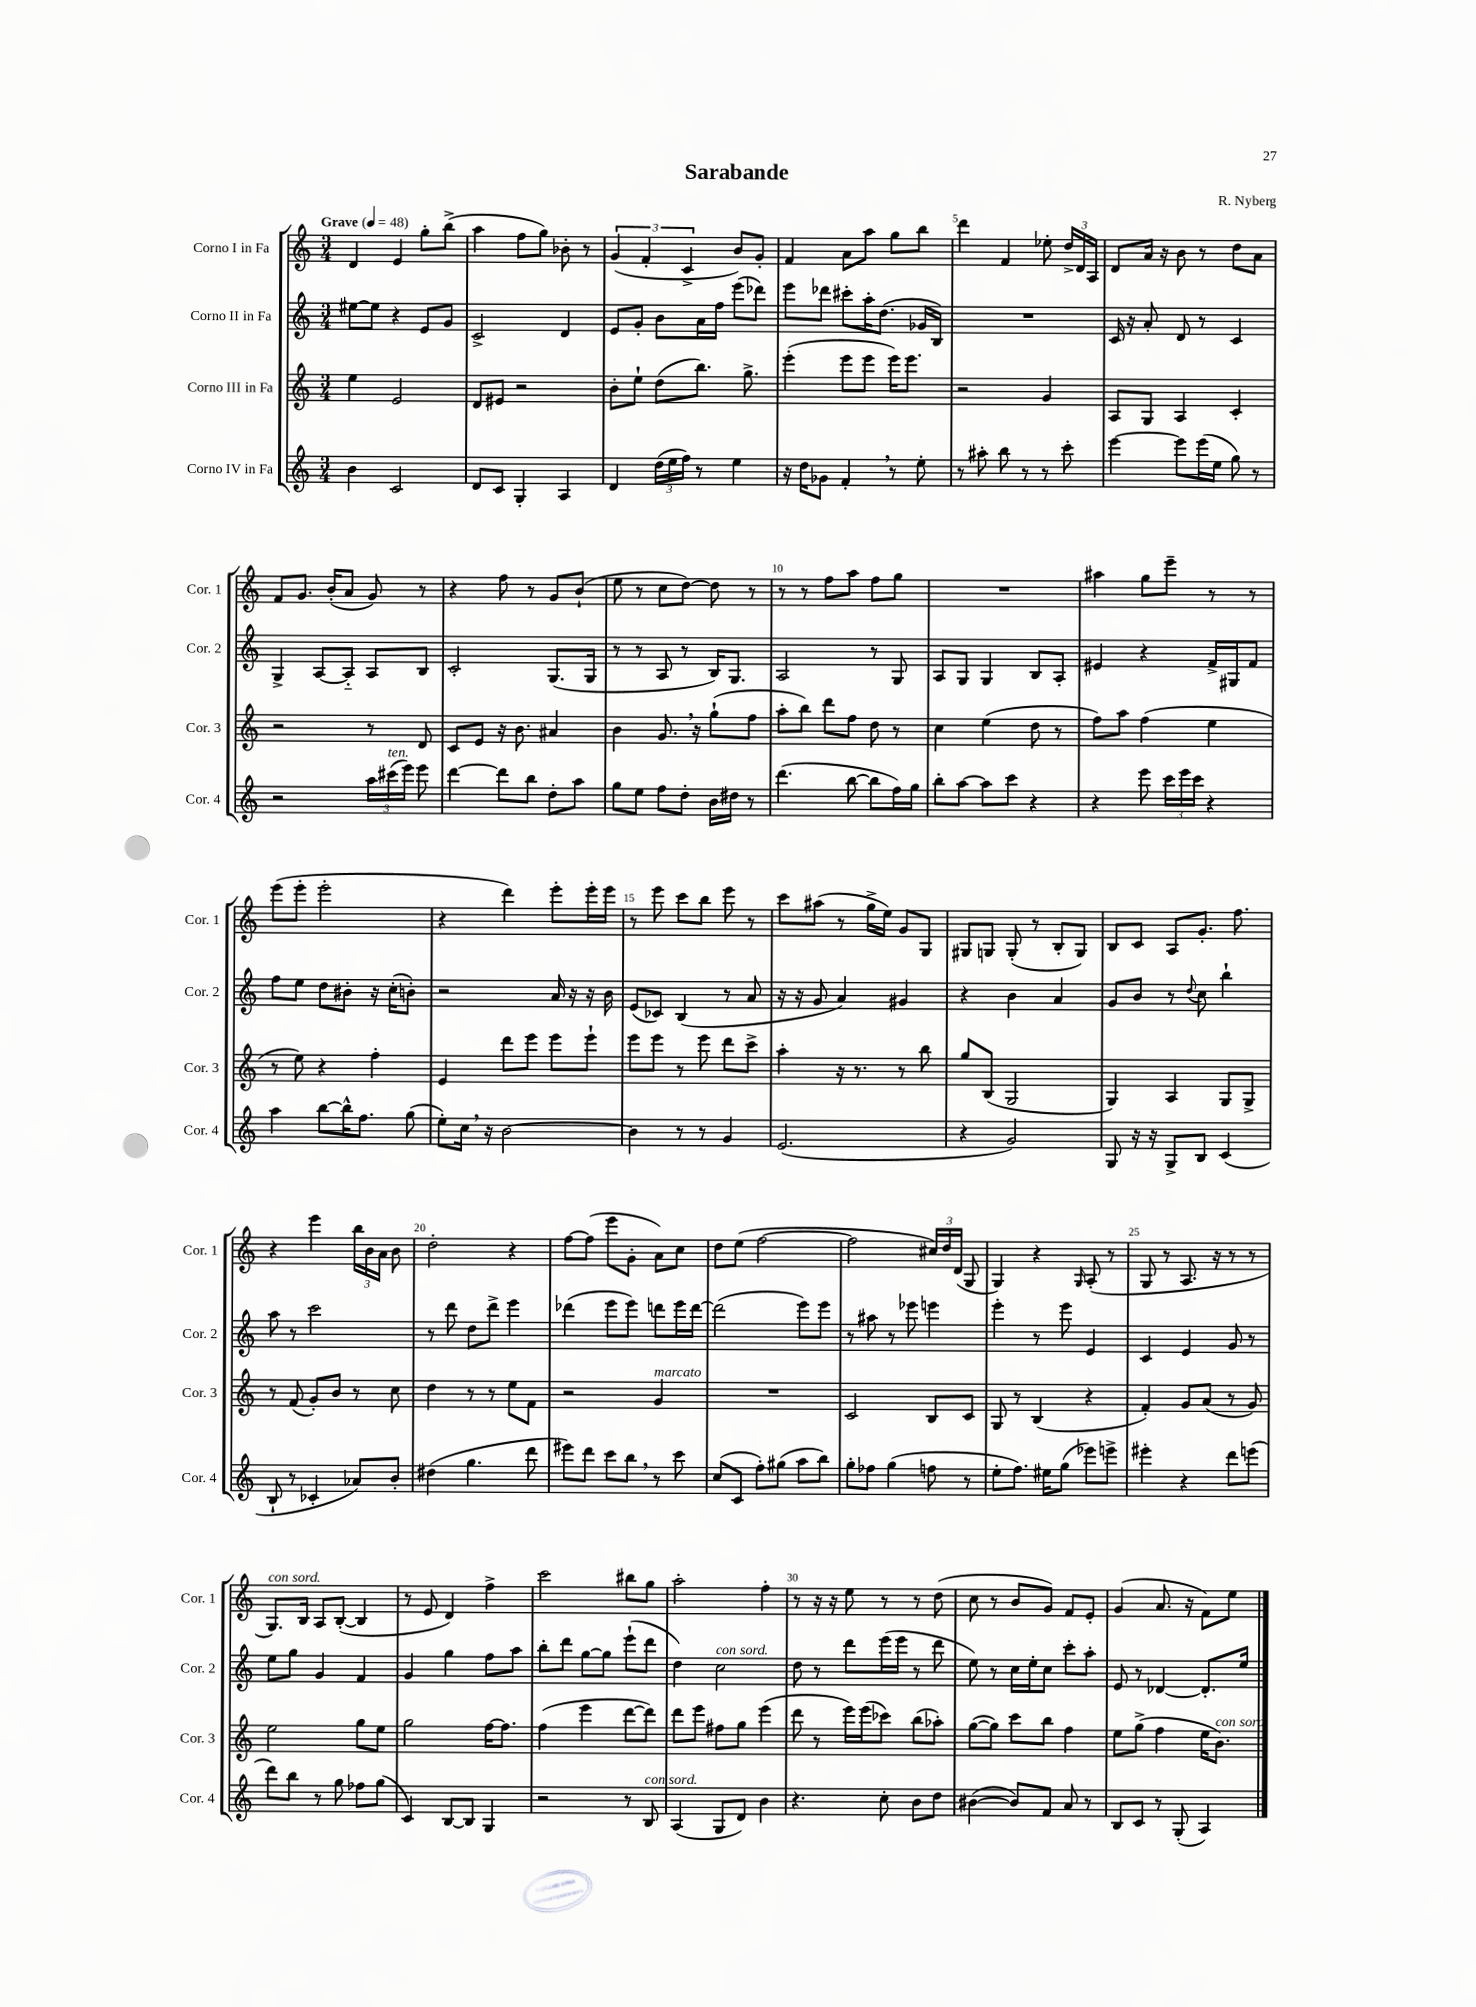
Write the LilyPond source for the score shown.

\header { title = "Sarabande" composer = "R. Nyberg" }
<<
\new StaffGroup <<
\new Staff = "s0" \with { instrumentName = "Corno I in Fa" shortInstrumentName = "Cor. 1" } {
    \clef treble \key c \major \numericTimeSignature \time 3/4 \tempo "Grave" 4 = 48
    \autoBeamOff d'4 e'4 g''8[-. b''8]->( |
    a''4 f''8[ g''8]) bes'8-. r8 |
    \tuplet 3/2 { g'4( f'4-. c'4-> } b'8[) g'8]-. |
    f'4 a'8[ a''8] g''8[ b''8] |
    d'''4 f'4 ees''8-. \tuplet 3/2 { d''16[-> d'16 a16] } |
    d'8[ a'16] r16 b'8 r8 d''8[ a'8] |
    f'8[ g'8.] b'16[-.( a'8] g'8) r8 |
    r4 f''8 r8 g'8[ b'8]-!( |
    e''8 r8 c''8[ d''8]~) d''8 r8 |
    r8 r8 f''8[ a''8] f''8[ g''8] |
    R2. |
    ais''4 g''8[ e'''8]-- r8 r8 |
    e'''8[( e'''8]-. e'''2-. |
    r4 d'''4) e'''8[-. e'''16-. e'''16] |
    r8 e'''8 c'''8[ b''8] e'''8 r8 |
    c'''8[ ais''8]( r8 g''16[-> e''16]) g'8[ g8] |
    gis8[ g8] g8-.( r8 b8[-. g8]) |
    b8[ c'8] a8[ g'8.]-. f''8. |
    r4 e'''4 \tuplet 3/2 { b''16[ b'16 a'16] } b'8 |
    d''2-. r4 |
    f''8[~ f''8]( e'''8[ g'8]-. a'8[) c''8] |
    d''8[ e''8]( f''2~ |
    f''2 \tuplet 3/2 { cis''16[) d''16 d'16]( } g8 |
    g4) r4 \grace { g16 } a8-.( r8 |
    g8 r8 a8. r16 r8 r8 |
    g8.[^\markup { \italic "con sord." }) b16] a8[ b8]~-.( b4 |
    r8 e'8 d'4) f''4-> |
    c'''2 bis''8[ g''8] |
    a''2-. f''4-. |
    r8 r16 r16 e''8 r8 r8 d''8( |
    c''8 r8 b'8[ g'8]) f'8[ e'8]-. |
    g'4( a'8. r16 f'8[) e''8] \bar "|." |
}
\new Staff = "s1" \with { instrumentName = "Corno II in Fa" shortInstrumentName = "Cor. 2" } {
    \clef treble \key c \major \numericTimeSignature \time 3/4
    \autoBeamOff eis''8[~ eis''8] r4 e'8[ g'8] |
    c'2-> d'4 |
    e'8[ g'8]-. b'8[ a'16 f''16] e'''8[( des'''8]) |
    e'''8[ des'''8] cis'''8[-. a''16-. d''8.]( ges'16[ b16]) |
    R2. |
    c'16 r16 a'8-. d'8 r8 c'4 |
    g4-> a8[~ a8]-_ a8[ b8] |
    c'2-. g8.[( g16] |
    r8 r8 a8 r8 b16[) g8.] |
    a2 r8 g8 |
    a8[ g8] g4 b8[ a8]-. |
    eis'4 r4 f'16[-> gis16 f'8] |
    f''8[ e''8] d''8[ bis'8]-. r16 c''16[-.( b'8]-.) |
    r2 a'16 r16 r16 b'16 |
    e'8[( ces'8]) b4( r8 a'8 |
    r16 r16 g'8 a'4) gis'4 |
    r4 b'4 a'4 |
    g'8[ b'8] r8 \appoggiatura { d''8 } c''8 b''4-! |
    a''8 r8 c'''2 |
    r8 d'''8 d''8[ d'''8]-> e'''4 |
    des'''4( e'''8[ e'''8]) d'''8[ e'''16 d'''16]~ |
    d'''2( e'''8[) e'''8] |
    r8 ais''8 r8 ees'''8 e'''4 |
    e'''4-. r8 e'''8 e'4 |
    c'4 e'4 g'8 r8 |
    e''8[ g''8] g'4 f'4 |
    g'4 g''4 f''8[ a''8] |
    b''8[-. d'''8] g''8[~ g''8] e'''8[-!( d'''8] |
    d''4) c''2^\markup { \italic "con sord." } |
    d''8 r8 d'''8[ e'''16( e'''16] r8 d'''8 |
    e''8) r8 c''16[ e''16-. c''8] c'''8[-. a''8]-. |
    e'8 r8 des'4~ des'8.[-. e''16] \bar "|." |
}
\new Staff = "s2" \with { instrumentName = "Corno III in Fa" shortInstrumentName = "Cor. 3" } {
    \clef treble \key c \major \numericTimeSignature \time 3/4
    \autoBeamOff e''4 e'2 |
    d'8[ eis'8] r2 |
    b'8[-. e''8]-! d''8[( b''8.]) g''8.-> |
    e'''4-.( e'''8[ e'''8] e'''16[) e'''8.] |
    r2 g'4 |
    a8[ g8] a4 c'4-. |
    r2 r8 d'8 |
    c'8[ e'8] r16 b'8. ais'4 |
    b'4 g'8. \breathe r16 g''8[-!( f''8] |
    a''8[-. b''8]) d'''8[ f''8] d''8 r8 |
    c''4 e''4( d''8 r8 |
    f''8[) a''8] f''4( e''4 |
    r8 e''8) r4 f''4-. |
    e'4 d'''8[ e'''8] e'''8[ e'''8]-! |
    e'''8[ e'''8] r8 e'''8 d'''8[ c'''8]-> |
    a''4-. r16 r8. r8 b''8 |
    g''8[ b8]( g2 |
    g4) a4 g8[ g8]-> |
    r8 f'8( g'8[-.) b'8] r8 c''8 |
    d''4 r8 r8 e''8[ f'8] |
    r2 g'4^\markup { \italic "marcato" } |
    R2. |
    c'2 b8[ c'8] |
    g8 r8 b4( r4 |
    f'4-.) g'8[ a'8]( r8 g'8) |
    e''2 g''8[ e''8] |
    g''2 f''16[~ f''8.] |
    f''4( e'''4 d'''8[~ d'''8]) |
    d'''8[ e'''8] fis''8[ g''8] e'''4( |
    d'''8 r8 e'''16[) e'''16( ces'''8]) b''8[( aes''8]-.) |
    g''8[~( g''8]) c'''8[ b''8] f''4 |
    e''8[ g''8]->( f''4 e''16[ b'8.]^\markup { \italic "con sord." }) \bar "|." |
}
\new Staff = "s3" \with { instrumentName = "Corno IV in Fa" shortInstrumentName = "Cor. 4" } {
    \clef treble \key c \major \numericTimeSignature \time 3/4
    \autoBeamOff b'4 c'2 |
    d'8[ c'8] g4-. a4 |
    d'4 \tuplet 3/2 { d''16[( e''16 f''16]) } r8 e''4 |
    r16 d''16[ ges'8] f'4-. \breathe r8 e''8-. |
    r8 ais''8-. b''8 r8 r8 c'''8-. |
    e'''4~ e'''8[ e'''16( e''16] g''8) r8 |
    r2 \tuplet 3/2 { a''16[ cis'''16^\markup { \italic "ten." }( e'''16]) } e'''8 |
    d'''4~ d'''8[ b''8] d''8[-. a''8] |
    g''8[ e''8] f''8[ d''8]-. b'16[ dis''16] r8 |
    d'''4.( b''8~ b''8[ f''16) g''16] |
    b''8[-. a''8]~ a''8[ c'''8] r4 |
    r4 e'''8 \tuplet 3/2 { c'''16[ e'''16 c'''16] } r4 |
    a''4 b''8[~ b''16-^ f''8.] g''8( |
    e''8[-.) c''16] \breathe r16 b'2~ |
    b'4 r8 r8 g'4 |
    e'2.( |
    r4 g'2) |
    g8 r16 r16 g8[-> b8] c'4( |
    b8-! r8 ces'4-. aes'8[) b'8]-. |
    dis''4( g''4. d'''8 |
    eis'''8[) d'''8] c'''8[ b''8] \breathe r8 c'''8 |
    c''8[( c'8] f''8[-.) gis''8]( a''8[ b''8]) |
    g''8[-. fes''8] g''4( f''8 r8 |
    e''8[-. f''8.]) eis''16[ g''8]( ees'''8[) e'''8]-> |
    eis'''4-. r4 d'''8[ e'''8]( |
    d'''8[) b''8] r8 g''8 fes''8[ g''8]( |
    c'4) b8[~ b8] g4 |
    r2 r8 b8^\markup { \italic "con sord." } |
    a4( g8[ d'8]) b'4 |
    r4. c''8-. b'8[ d''8] |
    bis'4~( bis'8[) f'8] a'8 r8 |
    b8[ c'8] r8 g8-.( a4) \bar "|." |
}
>>
>>
\layout { \context { \Score \override BarNumber.break-visibility = ##(#f #t #t) barNumberVisibility = #(every-nth-bar-number-visible 5) } }
